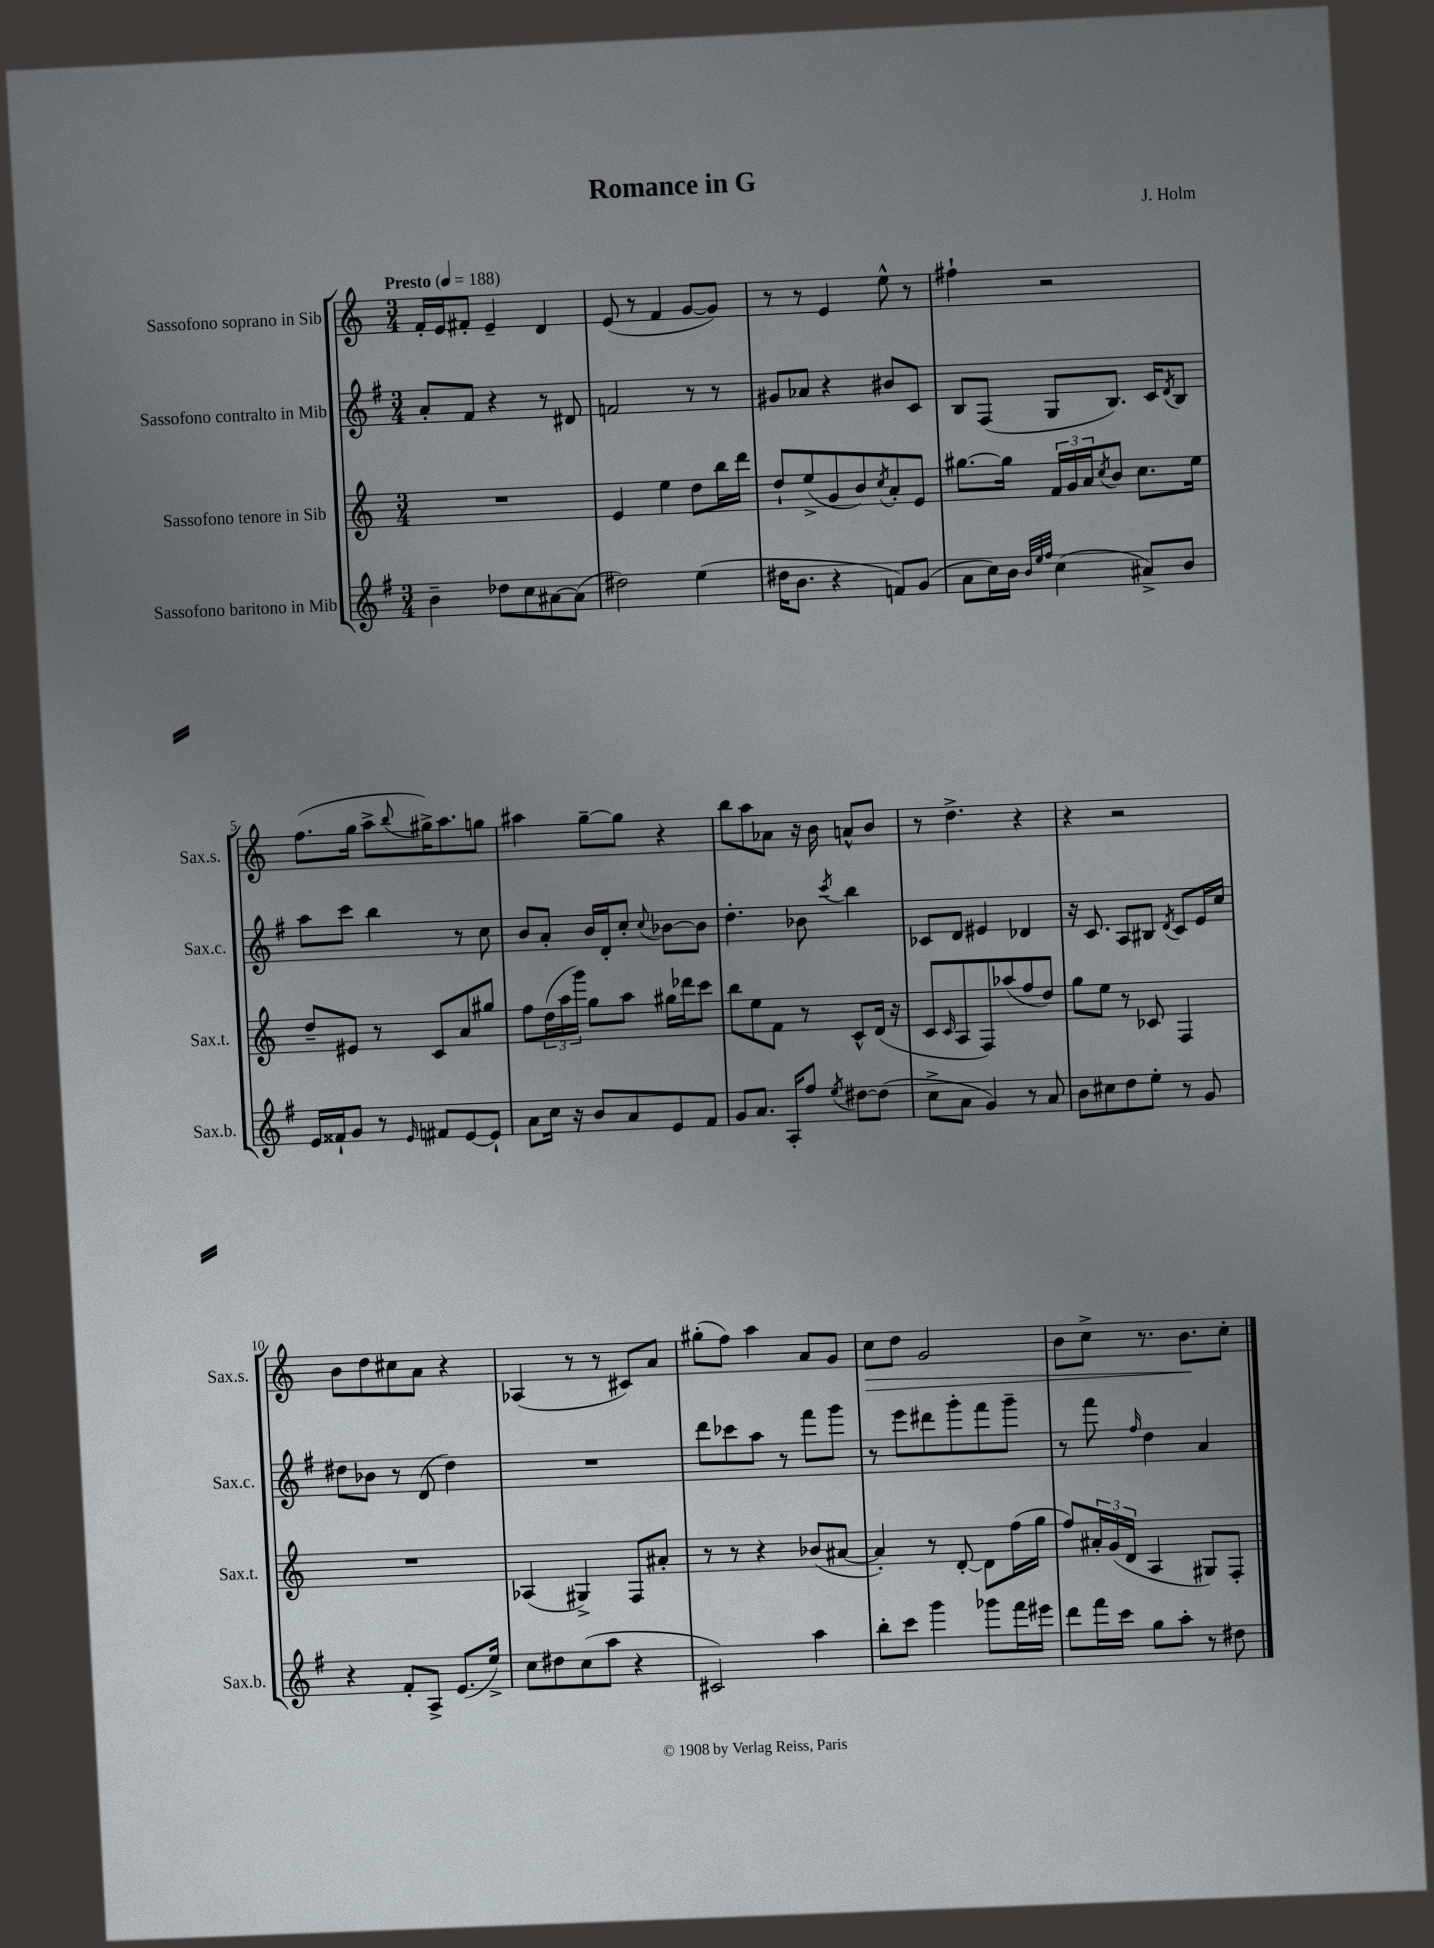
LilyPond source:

\header { title = "Romance in G" composer = "J. Holm" }
<<
\new StaffGroup <<
\new Staff = "s0" \with { instrumentName = "Sassofono soprano in Sib" shortInstrumentName = "Sax.s." } {
    \clef treble \key c \major \numericTimeSignature \time 3/4 \tempo "Presto" 4 = 188
    f'16-. e'16 fis'8-. e'4-- d'4 |
    e'8( r8 f'4 g'8~ g'8) |
    r8 r8 e'4 e''8-^ r8 |
    fis''4-! r2 |
    f''8.( g''16 a''8-> \appoggiatura { b''8 } gis''16->) a''8. g''8 |
    ais''4 g''8~-- g''8 r4 |
    b''8 a''8 aes'8 r16 b'16 a'8-^ b'8 |
    r8 d''4.-> r4 |
    r4 r2 |
    b'8 d''8 cis''8 a'8 r4 |
    aes4( r8 r8 cis'8) a'8 |
    gis''8-.( f''8) a''4 a'8 g'8 |
    c''8\> d''8 g'2 |
    b'8 c''8-> r8. b'8.\! c''8-. \bar "|." |
}
\new Staff = "s1" \with { instrumentName = "Sassofono contralto in Mib" shortInstrumentName = "Sax.c." } {
    \clef treble \key g \major \numericTimeSignature \time 3/4
    a'8-. fis'8 r4 r8 dis'8 |
    f'2 r8 r8 |
    gis'8 aes'8 r4 bis'8 c'8 |
    b8 fis8( g8 b8.) c'16 \acciaccatura { d'8 } b8 |
    a''8 c'''8 b''4 r8 c''8 |
    b'8 a'8-. b'16 d'16-. c''8-. \appoggiatura { c''8 } bes'8~ bes'8 |
    d''4.-. bes'8 \acciaccatura { c'''8 } b''4 |
    ces'8 d'8 eis'4 des'4 |
    r16 c'8. a8 bis8 \acciaccatura { d'8 } c'8 e'16 c''16 |
    dis''8 bes'8 r8 d'8( dis''4) |
    R2. |
    d'''8 ces'''8 a''8 r8 fis'''8 g'''8 |
    r8 e'''8 dis'''8 g'''8-. fis'''8 g'''8-- |
    r8 fis'''8 \grace { fis''16 } d''4 a'4 \bar "|." |
}
\new Staff = "s2" \with { instrumentName = "Sassofono tenore in Sib" shortInstrumentName = "Sax.t." } {
    \clef treble \key c \major \numericTimeSignature \time 3/4
    R2. |
    e'4 e''4 d''8 b''16 d'''16 |
    d''8-! e''8->( g'8 b'8) \acciaccatura { c''8 } a'8-. e'8 |
    gis''8.~ gis''16 \tuplet 3/2 { f'16 g'16 a'16 } \acciaccatura { c''8 } b'8 c''8. e''16 |
    d''8-- eis'8 r8 c'8 a'8 gis''8 |
    f''8 \tuplet 3/2 { d''16( a''16 g'''16) } g''8 a''8 gis''16 des'''16 c'''8 |
    b''8 e''8 f'8 r8 c'8-^ d'16( r16 |
    c'8 \grace { c'16 } a8 f8) aes''8( f''8 d''8) |
    g''8 e''8 r8 ces'8 f4 |
    R2. |
    aes4( gis4->) f8 ais'8-. |
    r8 r8 r4 bes'8( ais'8~ |
    ais'4-.) r8 d'8~-. d'8 f''16( g''16 |
    f''8) \tuplet 3/2 { ais'16-. g'16( d'16 } a4 gis8) f8-. \bar "|." |
}
\new Staff = "s3" \with { instrumentName = "Sassofono baritono in Mib" shortInstrumentName = "Sax.b." } {
    \clef treble \key g \major \numericTimeSignature \time 3/4
    b'4-- des''8 c''8 ais'8~ ais'8( |
    dis''2) e''4( |
    dis''16 b'8. r4 f'8) g'8( |
    a'8 c''16) b'16 \grace { b'32 e''32 fis''32 } c''4( ais'8->) b'8 |
    e'16 fisis'16-! g'8 r8 \grace { e'16 } fis'8 e'8~ e'8-! |
    a'8 c''16 r16 b'8 a'8 e'8 fis'8 |
    g'8 a'8. a16-. fis''8 \acciaccatura { e''8 } dis''8~ dis''8( |
    c''8-> a'8 g'4) r8 a'8 |
    b'8 cis''8 d''8 e''8-. r8 g'8 |
    r4 fis'8-. a8-> e'8.( e''16->) |
    c''8 dis''8 c''8( a''8 r4 |
    cis'2) a''4 |
    b''8-. c'''8 g'''4 ges'''8 fis'''16 eis'''16 |
    d'''8 fis'''16 c'''16 g''8 a''8-. r8 dis''8 \bar "|." |
}
>>
>>
